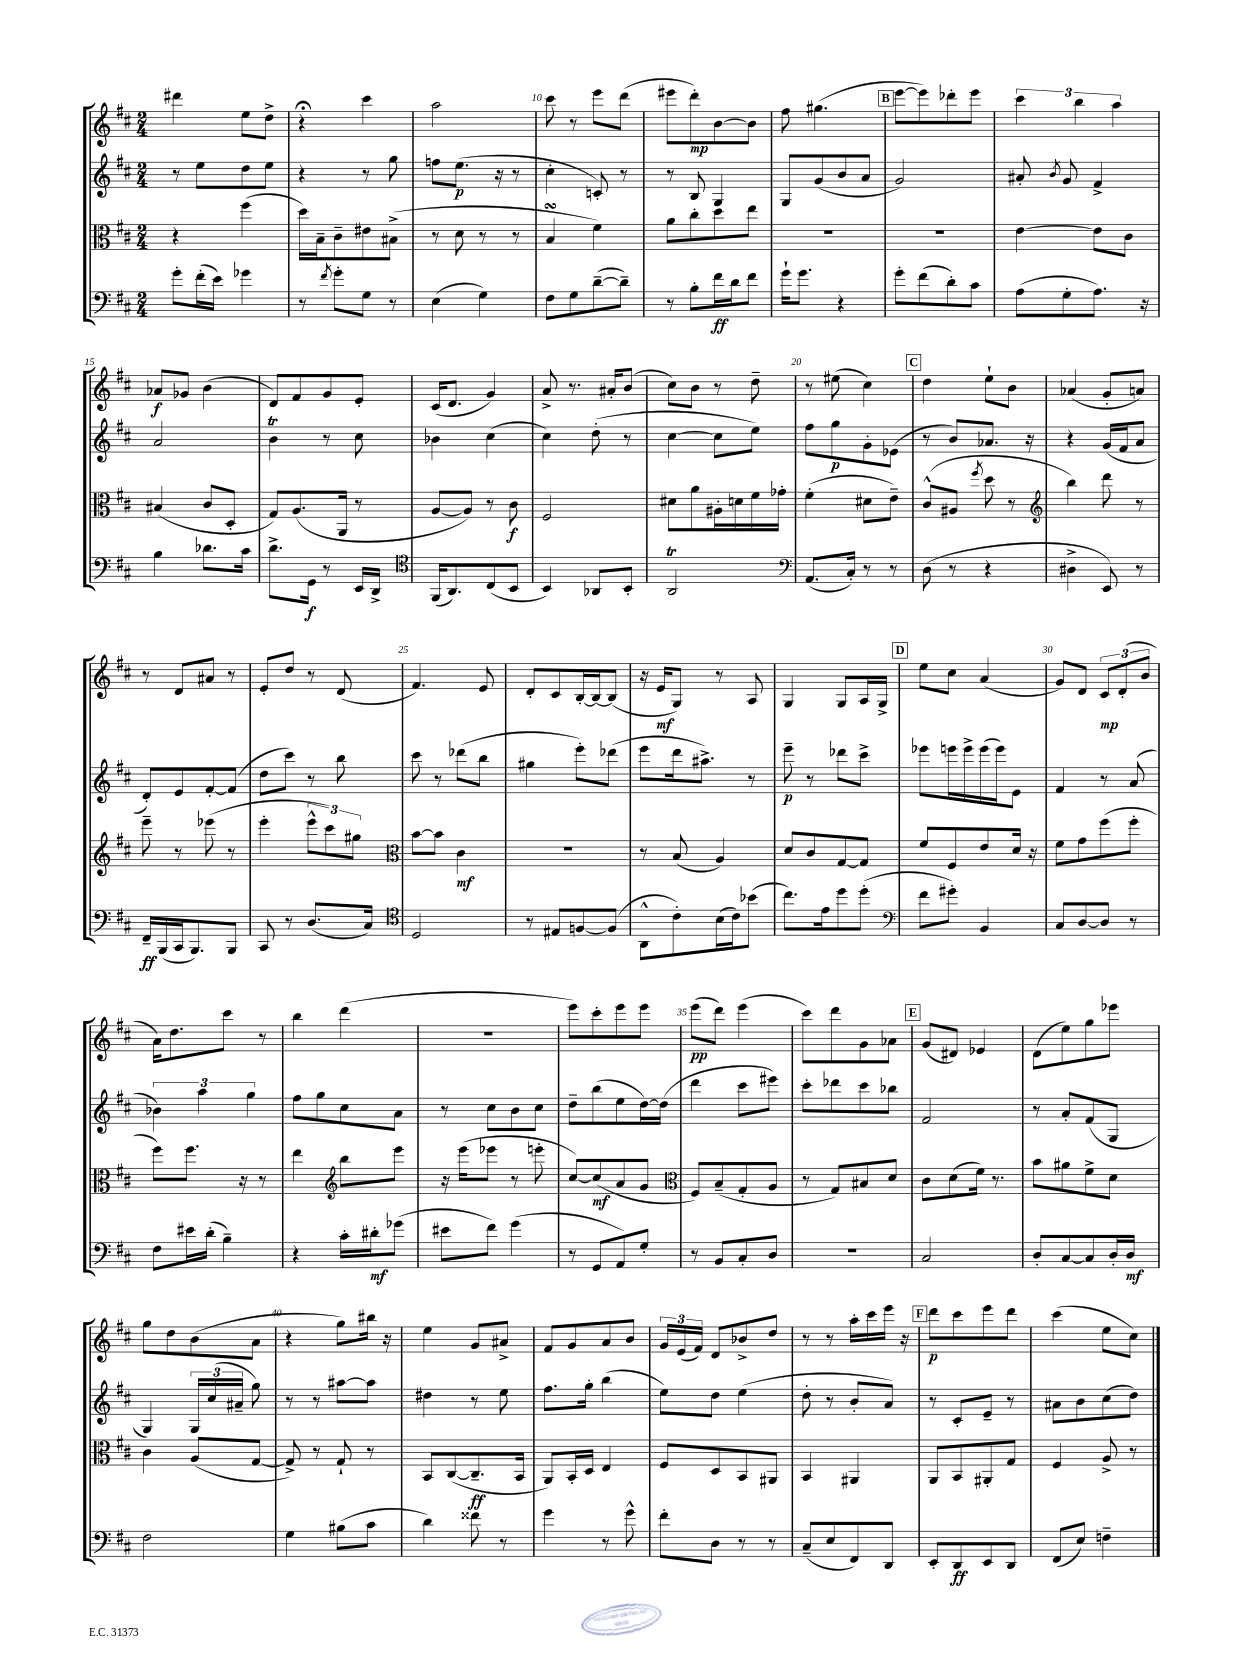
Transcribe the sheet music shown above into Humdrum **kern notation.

**kern	**dynam	**kern	**dynam	**kern	**dynam	**kern	**dynam
*part4	*part4	*part3	*part3	*part2	*part2	*part1	*part1
*staff4	*staff4	*staff3	*staff3	*staff2	*staff2	*staff1	*staff1
*clefF4	*	*clefC3	*	*clefG2	*	*clefG2	*
*k[f#c#]	*	*k[f#c#]	*	*k[f#c#]	*	*k[f#c#]	*
*M2/4	*	*M2/4	*	*M2/4	*	*M2/4	*
=7	=7	=7	=7	=7	=7	=7	=7
8g'\L	.	4r	.	8r	.	4ddd#X\	.
(16f#'\L	.	.	.	8ee\L	.	.	.
16e\JJ)	.	.	.	.	.	.	.
4g-X\	.	(4ff#\	.	8dd\	.	8ee\L	.
.	.	.	.	8ee\J	.	8dd^\J	.
=8	=8	=8	=8	=8	=8	=8	=8
8r	.	16dd\LL)	.	4r	.	4r;<	.
.	.	16B~\J	.	.	.	.	.
8qf#/	.	.	.	.	.	.	.
8g'\L	.	8c#~\	.	.	.	.	.
8G\J	.	8e#X\	.	8r	.	4ccc#\	.
8r	.	(8B#X^\J	.	8gg\	.	.	.
=9	=9	=9	=9	=9	=9	=9	=9
(4E\	.	8r	.	8ffn\L	.	2aa\	.
.	.	8d\	.	(8.ee\J	p	.	.
4G\)	.	8r	.	.	.	.	.
.	.	.	.	16r	.	.	.
.	.	8r	.	8r	.	.	.
=10	=10	=10	=10	=10	=10	=10	=10
8F#\L	.	4BsSSS/	.	4cc#'\	.	8ccc#\	.
8G\	.	.	.	.	.	8r	.
([8d~\	.	4f#\)	.	8cn'/)	.	8eee\L	.
8d~\J])	.	.	.	8r	.	(8ddd\J	.
=11	=11	=11	=11	=11	=11	=11	=11
8r	.	8a\L	.	8r	.	8eee#X\L	.
8B'\L	.	8cc#'\	.	8B/	.	8ddd'\)	mp
16f#\L	ff	8dd\	.	4G/	.	[8b\	.
16d\J	.	.	.	.	.	.	.
8f#\J	.	8ee\J	.	.	.	8b\J]	.
=12	=12	=12	=12	=12	=12	=12	=12
16g`\KL	.	2r	.	8G/L	.	8ff#\	.
8.g\J	.	.	.	.	.	.	.
.	.	.	.	(8g/	.	(4.gg#X\	.
4r	.	.	.	8b/	.	.	.
.	.	.	.	8a/J	.	.	.
!!LO:REH:place=s1:t=B
=13	=13	=13	=13	=13	=13	=13	=13
8g'\L	.	2r	.	2g/)	.	[8eee\L	.
(8f#\	.	.	.	.	.	8eee\])	.
8d'\)	.	.	.	.	.	8ddd-X'\	.
8c#\J	.	.	.	.	.	8eee\J	.
=14	=14	=14	=14	=14	=14	=14	=14
(8A\L	.	[4e\	.	8a#X'/	.	6ccc#\	.
.	.	.	.	8qb/	.	.	.
8G'\	.	.	.	8g/	.	.	.
.	.	.	.	.	.	6bb\	.
8.A\J)	.	8e\L]	.	4f#^/	.	.	.
.	.	.	.	.	.	6aa\	.
.	.	8c#\J	.	.	.	.	.
16r	.	.	.	.	.	.	.
!!LO:LB:g=z
=15	=15	=15	=15	=15	=15	=15	=15
4B\	.	(4B#X/	.	2a/	.	8a-X/L	f
.	.	.	.	.	.	8g-X/J	.
8.d-X\L	.	8c#/L	.	.	.	(4b\	.
.	.	8D'/J	.	.	.	.	.
16c#\Jk	.	.	.	.	.	.	.
=16	=16	=16	=16	=16	=16	=16	=16
8.d^\L	.	8G/L)	.	4bT\	.	8d/L)	.
.	.	(8.A/	.	.	.	8f#/	.
16GG\Jk	f	.	.	.	.	.	.
8r	.	.	.	8r	.	8g/	.
.	.	16AA/Jk	.	.	.	.	.
16EE/LL	.	8r	.	8cc#\	.	8e'/J	.
16DD^/JJ	.	.	.	.	.	.	.
=17	=17	=17	=17	=17	=17	=17	=17
*clefC4	*	*	*	*	*	*	*
(16FF#/KL	.	[8A/L	.	4b-X\	.	(16c#/KL	.
8.AA/)	.	.	.	.	.	8.d/J	.
.	.	8A/J])	.	.	.	.	.
(8C#/	.	8r	.	(4cc#\	.	4g/)	.
8BB/J	.	8c#\	f	.	.	.	.
=18	=18	=18	=18	=18	=18	=18	=18
4BB/)	.	2F#/	.	4cc#\)	.	8a^/	.
.	.	.	.	.	.	8.r	.
8AA-X/L	.	.	.	(8dd'\	.	.	.
.	.	.	.	.	.	16a#X'/KL	.
8BB'/J	.	.	.	8r	.	(8b/J	.
=19	=19	=19	=19	=19	=19	=19	=19
2AAT/	.	8d#X\L	.	[4cc#\	.	8cc#\L)	.
.	.	8a\	.	.	.	8b\J	.
.	.	16A#X'\L	.	8cc#\L]	.	8r	.
.	.	16dn\	.	.	.	.	.
.	.	16f#\	.	8ee\J)	.	8dd~\	.
.	.	16g-X'\JJ	.	.	.	.	.
=20	=20	=20	=20	=20	=20	=20	=20
*clefF4	*	*	*	*	*	*	*
(8.AA/L	.	(4f#'\	.	8ff#\L	.	8r	.
.	.	.	.	8gg\	p	(8ee#X\	.
16C#'/Jk)	.	.	.	.	.	.	.
8r	.	8d#X\L	.	8g'\	.	4cc#\)	.
8r	.	8e~\J)	.	(8e-X\J	.	.	.
!!LO:REH:place=s1:t=C
=21	=21	=21	=21	=21	=21	=21	=21
(8D\	.	(8c#^^/L	.	8r	.	4dd\	.
8r	.	8A#X/J	.	8b/L)	.	.	.
.	.	8qff#/	.	.	.	.	.
4r	.	8dd\	.	8.a-X/J	.	8ee`\L	.
.	.	8r	.	.	.	8b\J	.
.	.	.	.	16r	.	.	.
=22	=22	=22	=22	=22	=22	=22	=22
*	*	*clefG2	*	*	*	*	*
4D#X^\	.	4bb\)	.	4r	.	(4a-X/	.
8EE/)	.	8ddd\	.	(16g/LL	.	8g'/L	.
.	.	.	.	16f#/J	.	.	.
8r	.	8r	.	8a/J	.	8an/J)	.
!!LO:LB:g=z
=23	=23	=23	=23	=23	=23	=23	=23
16FF#~/LL	ff	8eee~\	.	8d'/L)	.	8r	.
(16BBB/	.	.	.	.	.	.	.
16CC#/J	.	8r	.	8e/	.	8d/L	.
8.BBB/)	.	.	.	.	.	.	.
.	.	(8eee-X\	.	[8f#'/	.	8a#X/J	.
8BBB/J	.	8r	.	(8f#/J]	.	8r	.
=24	=24	=24	=24	=24	=24	=24	=24
8CC#/	.	4eee'\	.	8dd\L	.	8e'/L	.
8r	.	.	.	8ccc#\J)	.	8dd/J	.
(8.D/L	.	12eee^^\L	.	8r	.	8r	.
.	.	12ccc#\)	.	.	.	.	.
.	.	.	.	8bb\	.	(8d/	.
.	.	12gg#X\J	.	.	.	.	.
16C#/Jk)	.	.	.	.	.	.	.
=25	=25	=25	=25	=25	=25	=25	=25
*clefC4	*	*clefC3	*	*	*	*	*
2D/	.	[8b\L	.	8ccc#\	.	4.f#/)	.
.	.	8b\J]	.	8r	.	.	.
.	.	4c#\	mf	(8ddd-X\L	.	.	.
.	.	.	.	8bb\J	.	8e/	.
=26	=26	=26	=26	=26	=26	=26	=26
8r	.	2r	.	4gg#X\	.	8d'/L	.
8E#X/L	.	.	.	.	.	8c#/	.
[8Fn/	.	.	.	8eee'\L)	.	[16B'/L	.
.	.	.	.	.	.	16B/J_	.
(8F/J]	.	.	.	(8ddd-X\J	.	(8B/J]	.
=27	=27	=27	=27	=27	=27	=27	=27
8AA^^\L	.	8r	.	8eee\L	.	16r	.
.	.	.	.	.	.	16e/KL	mf
8c#'\)	.	(8B/	.	16ddd\k	.	8G/J)	.
.	.	.	.	8.aa#X^\J)	.	.	.
(16B\L	.	4A/)	.	.	.	8r	.
16c#\J)	.	.	.	.	.	.	.
(8b-X\J	.	.	.	8r	.	8A/	.
=28	=28	=28	=28	=28	=28	=28	=28
8.cc#\L)	.	8d/L	.	8eee~\	p	4G/	.
.	.	8c#/	.	8r	.	.	.
16e\k	.	.	.	.	.	.	.
8dd\	.	[8G/	.	8ddd-X\L	.	8G/L	.
(8dd'\J	.	8G/J]	.	8ccc#^\J	.	16A/L	.
.	.	.	.	.	.	16G^/JJ	.
!!LO:REH:place=s1:t=D
=29	=29	=29	=29	=29	=29	=29	=29
*clefF4	*	*	*	*	*	*	*
8f#\L	.	8f#/L	.	8eee-X\L	.	8ee\L	.
8g#X'\J)	.	8F#/	.	16eeen\L	.	8cc#\J	.
.	.	.	.	16eee^\	.	.	.
4BB/	.	8e/	.	(16eee\	.	(4a/	.
.	.	.	.	16eee\J)	.	.	.
.	.	16d/Jk	.	8e\J	.	.	.
.	.	16r	.	.	.	.	.
=30	=30	=30	=30	=30	=30	=30	=30
8C#/L	.	8f#\L	.	4f#/	.	8g/L)	.
[8D/	.	8g\	.	.	.	8d/J	.
8D/J]	.	(8ff#\	.	8r	.	12c#/L	mp
.	.	.	.	.	.	(12d'/	.
8r	.	8ff#'\J	.	(8a/	.	.	.
.	.	.	.	.	.	12b/J	.
!!LO:LB:g=z
=31	=31	=31	=31	=31	=31	=31	=31
8F#\L	.	8ff#\L)	.	6b-X\)	.	16a\KL)	.
.	.	.	.	.	.	8.dd\	.
16e#X\L	.	8.ff#\J	.	.	.	.	.
.	.	.	.	6aa\	.	.	.
(16d'\JJ	.	.	.	.	.	.	.
4B~\)	.	.	.	.	.	8ccc#\J	.
.	.	16r	.	.	.	.	.
.	.	.	.	6gg\	.	.	.
.	.	8r	.	.	.	8r	.
=32	=32	=32	=32	=32	=32	=32	=32
4r	.	4ee\	.	8ff#\L	.	4bb\	.
.	.	.	.	8gg\	.	.	.
*	*	*clefG2	*	*	*	*	*
16c#'\LL	.	8bb\L	.	8cc#\	.	(4ddd\	.
16d#X'\J	mf	.	.	.	.	.	.
(8g-X\J	.	8eee\J	.	8a\J	.	.	.
=33	=33	=33	=33	=33	=33	=33	=33
8e#X\L	.	16r	.	8r	.	2r	.
.	.	(16eee\KL	.	.	.	.	.
8f#\J)	.	8eee-X\J	.	8cc#\L	.	.	.
(4g\	.	8r	.	8b\	.	.	.
.	.	8eeen'\	.	8cc#\J	.	.	.
=34	=34	=34	=34	=34	=34	=34	=34
8r	.	[8cc#/L)	.	8dd~\L	.	8eee\L)	.
8GG/L	.	(8cc#/]	mf	(8bb\	.	8ccc#'\	.
8AA/)	.	8a/	.	8ee\	.	8eee\	.
8G'/J	.	8g/J	.	[16dd\L)	.	8eee\J	.
.	.	.	.	(16dd\JJ]	.	.	.
=35	=35	=35	=35	=35	=35	=35	=35
*	*	*clefC3	*	*	*	*	*
8r	.	8F#/L)	.	4ddd\	.	(8eee\L	pp
8BB/L	.	(8B~/	.	.	.	8ddd\J)	.
8C#'/	.	8G'/	.	8ccc#\L	.	(4eee\	.
8D/J	.	8A/J	.	8eee#X\J)	.	.	.
=36	=36	=36	=36	=36	=36	=36	=36
2r	.	8r	.	8ccc#'\L	.	8ccc#\L)	.
.	.	8G/L)	.	8ddd-X\	.	8ddd\	.
.	.	8B#X/	.	8ccc#\	.	8g\	.
.	.	8d/J	.	8bb-X\J	.	8a-X\J	.
!!LO:REH:place=s1:t=E
=37	=37	=37	=37	=37	=37	=37	=37
2C#/	.	8c#\L	.	2f#/	.	(8g/L	.
.	.	(8d\	.	.	.	8d#X/J)	.
.	.	16f#\Jk)	.	.	.	4e-X/	.
.	.	8.r	.	.	.	.	.
=38	=38	=38	=38	=38	=38	=38	=38
8D'/L	.	8b\L	.	8r	.	(8d\L	.
[8C#/	.	8a#X\	.	8a'/L	.	8ee\)	.
8C#/]	.	8f#^\	.	(8f#/	.	8gg\	.
16D'/L	.	8d\J	.	8G/J	.	8eee-X\J	.
16D/JJ	mf	.	.	.	.	.	.
!!LO:LB:g=z
=39	=39	=39	=39	=39	=39	=39	=39
2F#\	.	4c#\	.	4G/)	.	8gg\L	.
.	.	.	.	.	.	8dd\	.
.	.	(8A/L	.	24G/LL	.	(8b\	.
.	.	.	.	(24cc#/	.	.	.
.	.	.	.	24a#X~/JJ	.	.	.
.	.	[8G/J	.	8gg\)	.	8a\J	.
=40	=40	=40	=40	=40	=40	=40	=40
4G\	.	8G^/])	.	8r	.	4r	.
.	.	8r	.	8r	.	.	.
(8B#X\L	.	8G`/	.	[8aa#X\L	.	8gg\L)	.
8c#\J	.	8r	.	8aa#\J]	.	16bb#X\Jk	.
.	.	.	.	.	.	16r	.
=41	=41	=41	=41	=41	=41	=41	=41
4d\)	.	8BB/L	.	4dd#X\	.	4ee\	.
.	.	([8C#/	.	.	.	.	.
8f##X\	.	8.C#~/]	ff	8r	.	8g/L	.
8r	.	.	.	8ee\	.	8a#X^/J	.
.	.	16BB/Jk	.	.	.	.	.
=42	=42	=42	=42	=42	=42	=42	=42
4g\	.	8AA/L)	.	8.ff#\L	.	8f#/L	.
.	.	16BB'/L	.	.	.	8g/	.
.	.	16D/JJ	.	16gg'\Jk	.	.	.
8r	.	4E/	.	(4bb\	.	8a/	.
8g^^\	.	.	.	.	.	8b/J	.
=43	=43	=43	=43	=43	=43	=43	=43
8f#'\L	.	8F#/L	.	8ee\L)	.	24g/LL	.
.	.	.	.	.	.	(24e/	.
.	.	.	.	.	.	24f#/JJ)	.
8D\J	.	8D/	.	8dd\J	.	8d/L	.
8r	.	8BB/	.	(4ee\	.	8b-X^/	.
8r	.	8AA#X/J	.	.	.	8dd/J	.
=44	=44	=44	=44	=44	=44	=44	=44
(8C#~/L	.	4BB/	.	8dd'\	.	8r	.
8E/	.	.	.	8r	.	8r	.
8FF#/)	.	4AA#X/	.	8b'/L	.	16aa'\LL	.
.	.	.	.	.	.	16ccc#\	.
8DD/J	.	.	.	8a/J)	.	16eee\JJ	.
.	.	.	.	.	.	16r	.
!!LO:REH:place=s1:t=F
=45	=45	=45	=45	=45	=45	=45	=45
8EE'/L	.	8AA/L	.	8r	.	8ddd\L	p
8DD/	ff	8BB/	.	8c#'/L	.	8ccc#\	.
8EE/	.	8AA#X'/	.	8e~/J	.	8eee\	.
8DD/J	.	8G/J	.	8r	.	8ddd\J	.
=46	=46	=46	=46	=46	=46	=46	=46
(8FF#/L	.	4F#/	.	8a#X\L	.	(4ccc#\	.
8E/J)	.	.	.	8b\	.	.	.
4Fn~\	.	8A^/	.	(8cc#\	.	8ee\L	.
.	.	8r	.	8dd\J)	.	8cc#\J)	.
==	==	==	==	==	==	==	==
*-	*-	*-	*-	*-	*-	*-	*-
